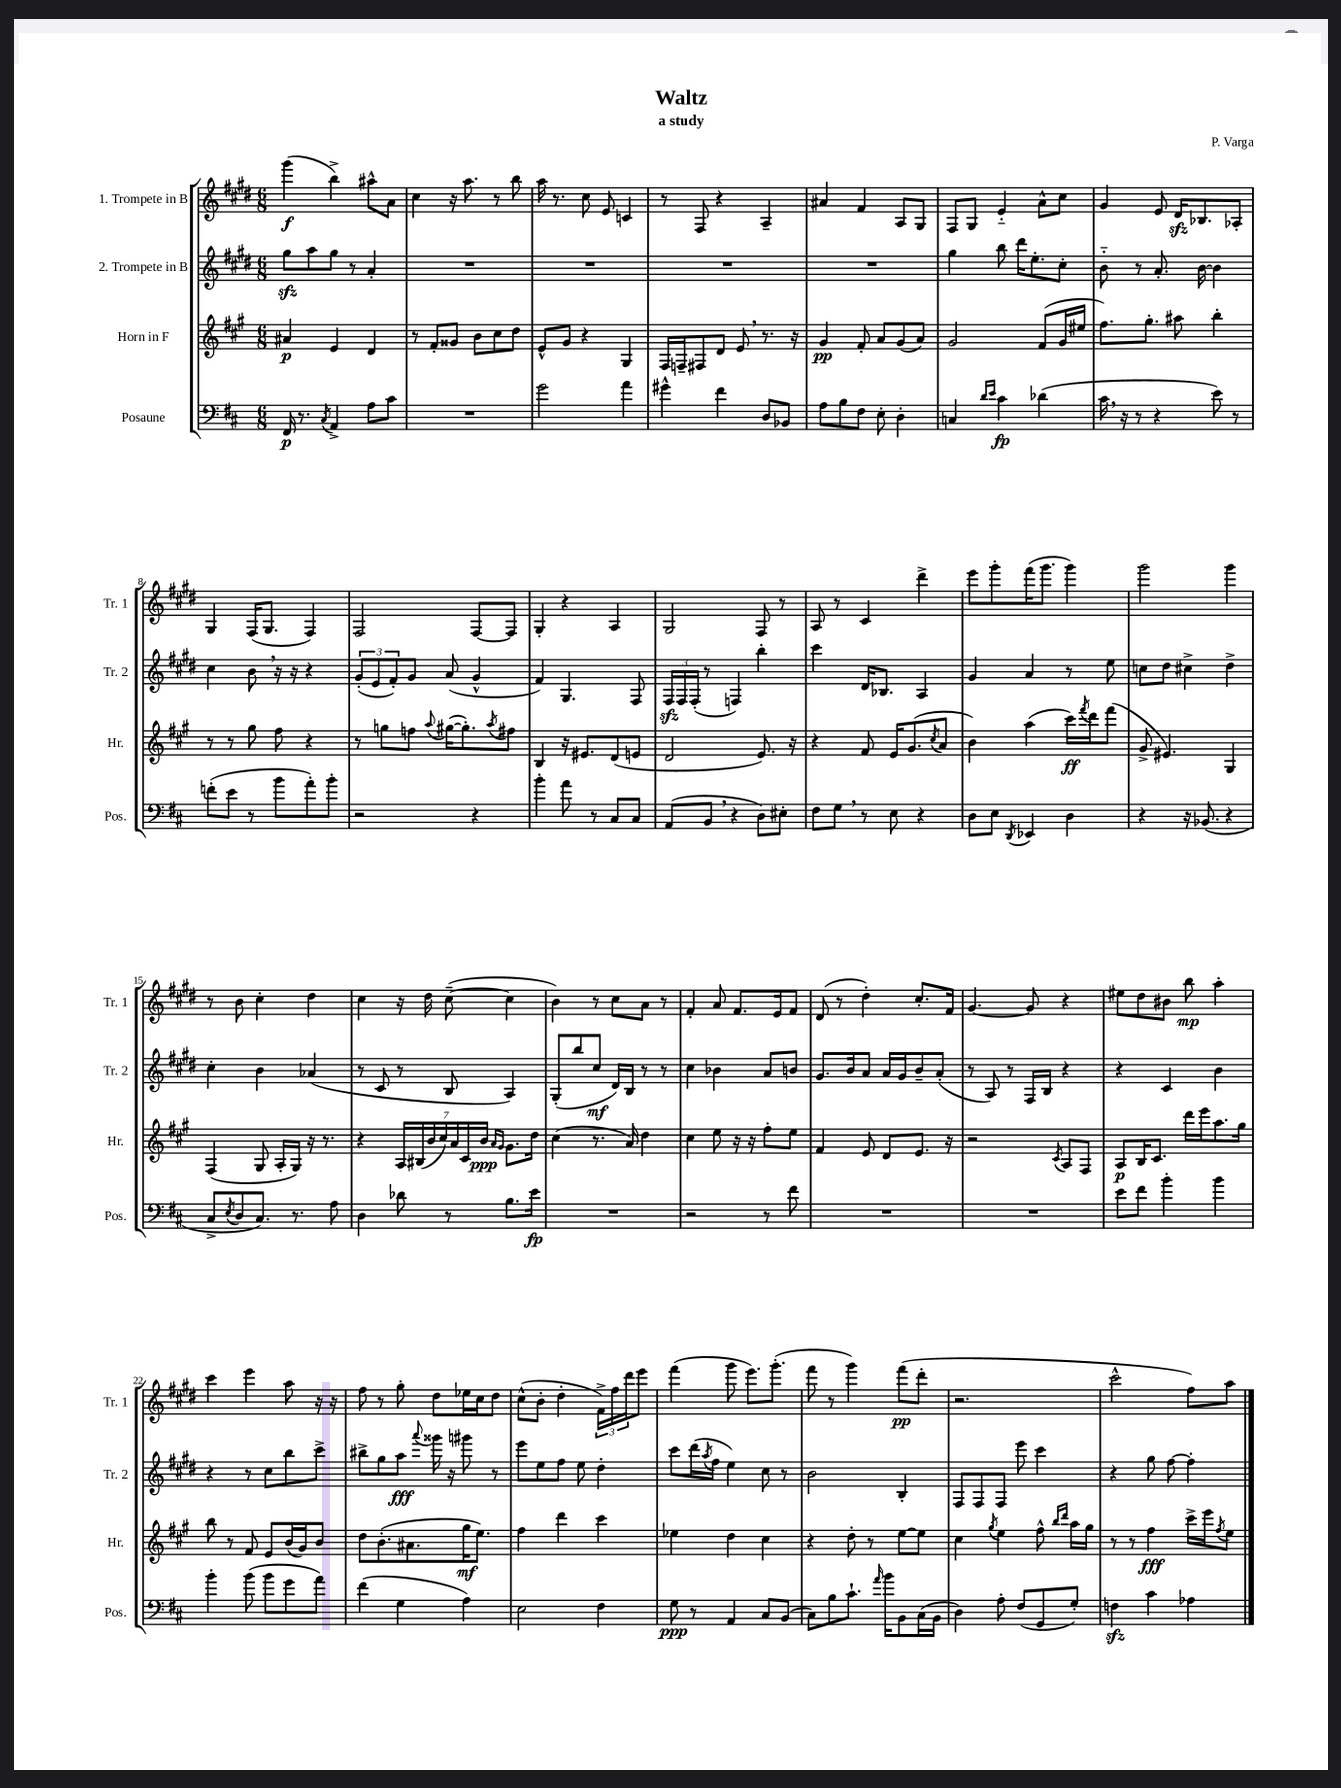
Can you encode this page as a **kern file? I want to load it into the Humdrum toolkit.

**kern	**kern	**kern	**kern
*staff4	*staff3	*staff2	*staff1
*clefF4	*clefG2	*clefG2	*clefG2
*k[f#c#]	*k[f#c#g#]	*k[f#c#g#d#]	*k[f#c#g#d#]
*M6/8	*M6/8	*M6/8	*M6/8
16FF#	4a#	8gg#	(4ggg#
8.r	.	.	.
.	.	8aa	.
8qC#	.	.	.
4AA^	4e	8gg#	4bb^)
.	.	8r	.
8A	4d	4a'	8aa#^^
8c#	.	.	8a
=	=	=	=
2.r	8r	2.r	4cc#
.	8f#'	.	.
.	8g##	.	16r
.	.	.	8.aa
.	8b	.	.
.	8cc#	.	8r
.	8dd	.	8bb
=	=	=	=
2g	8e^^	2.r	16aa
.	.	.	8.r
.	8g#	.	.
.	4r	.	8cc#
.	.	.	8e
4a	4G#	.	4c
=	=	=	=
4g#^^	16F#	2.r	8r
.	16F~	.	.
.	8F#	.	8F#
4f#	8d	.	4r
.	8e	.	.
8D	8.r	.	4A~
8BB-	.	.	.
.	16r	.	.
=	=	=	=
8A	4g#	2.r	4a#
8B	.	.	.
8F#	8f#'	.	4f#
8E'	8a	.	.
4D'	(8g#	.	8A
.	8a)	.	8G#
=	=	=	=
4C	2g#	4gg#	8F#
.	.	.	8G#
16qqd	.	.	.
16qqe	.	.	.
4c#	.	8bb	4e'~
.	.	16ddd#	.
.	.	8.ee'	.
(4d-	(8f#	.	8a^^
.	16g#	8cc#'	8cc#
.	16ee#	.	.
=	=	=	=
16c#	8.ff#)	8b'~	4g#
16r	.	.	.
8r	.	8r	.
.	8.gg#'	.	.
4r	.	8.a'	8e
.	8aa#	.	16d#
.	.	[16b	8.B-
8e)	4bb'	4b]	.
8r	.	.	8A-'
=	=	=	=
(8f'	8r	4cc#	4G#
8e	8r	.	.
8r	8gg#	8b	(16F#
.	.	.	8.G#
8b	8ff#	16r	.
.	.	16r	.
8a')	4r	4r	4F#)
8b'	.	.	.
=	=	=	=
2r	8r	(12g#'	2F#
.	.	12e	.
.	8gg	.	.
.	.	12f#')	.
.	8ff	8g#	.
.	8qqaa	.	.
.	([16gg#	(8a	.
.	8.gg#'])	.	.
4r	.	4g#^^	[8F#
.	8qaa	.	.
.	8ff#	.	8F#]
=	=	=	=
4b'	4B	4f#)	4G#'
8a	16r	4.G#	4r
.	8.e#	.	.
8r	.	.	.
8C#	(8d	.	4A
8C#	8e	8F#	.
=	=	=	=
(8AA	2d	24F#	2G#
.	.	24F#	.
.	.	(24F#'	.
8BB	.	8r	.
4r	.	4F)	.
8D)	8.e)	4bb'	8F#
8E#'	.	.	8r
.	16r	.	.
=	=	=	=
8F#	4r	4ccc#	8A
8G	.	.	8r
8r	8f#	16d#	4c#
.	.	8.B-	.
8E	16e	.	.
.	(8.g#	.	.
4r	.	4A	4ddd#^
.	8qcc#	.	.
.	8a	.	.
=	=	=	=
8D	4b)	4g#	8eee
8E	.	.	8ggg#'
8qDD	.	.	.
4EE-	(4aa	4a	(16fff#
.	.	.	8.ggg#
4D	16ccc#)	8r	4ggg#)
.	8qfff#	.	.
.	16ddd	.	.
.	(8fff#	8ee	.
=	=	=	=
4r	8g#^	8cc	2ggg#
.	4.e#)	8dd#	.
16r	.	4cc#^	.
(8.BB-	.	.	.
4r	4G#	4dd#^	4ggg#
=	=	=	=
8C#^	(4F#	4cc#'	8r
8qE	.	.	.
8D	.	.	8b
8.C#)	8G#	4b	4cc#'
.	16A'	.	.
8.r	16G#)	.	.
.	16r	(4a-	4dd#
.	8.r	.	.
8A	.	.	.
=	=	=	=
4D	4r	8r	4cc#
.	.	8c#	.
8d-	28A	8r	16r
.	(28B#	.	.
.	.	.	16dd#
.	28b	.	.
.	28cc#)	.	.
8r	.	8B	([8cc#~
.	28a	.	.
.	28c#	.	.
.	28b	.	.
.	16qqa	.	.
.	16qqg#	.	.
8.B	8.g#	4A)	4cc#]
16e	16dd	.	.
=	=	=	=
2.r	(4cc#	(8G#'	4b)
.	.	8bb	.
.	8.r	8cc#	8r
.	.	16d#)	8cc#
.	16a)	16B	.
.	4dd	8r	8a
.	.	8r	8r
=	=	=	=
2r	4cc#	4cc#	4f#'
.	8ee	4b-	8a
.	16r	.	8.f#
.	16r	.	.
8r	8ff#'	8a	.
.	.	.	16e
8f#	8ee	8b	8f#
=	=	=	=
2.r	4f#	8.g#	(8d#
.	.	.	8r
.	.	16b	.
.	8e	8a	4dd#')
.	8d	16a	.
.	.	16g#	.
.	8.e	8b~	8.cc#'
.	.	(8a'	.
.	16r	.	16f#
=	=	=	=
2.r	2r	8r	[4.g#
.	.	8A)	.
.	.	8r	.
.	.	16F#	8g#]
.	.	16B	.
.	8qc#	.	.
.	8A	4r	4r
.	8F#	.	.
=	=	=	=
8e	8A	4r	8ee#
8f#	16B	.	8dd#
.	8.c#	.	.
4b'	.	4c#	8b#
.	16ddd	.	8bb
.	16eee	.	.
4b	8.aa	4b	4aa'
.	16gg#	.	.
=	=	=	=
4b'	8bb	4r	4ccc#
.	8r	.	.
(8b	8f#	8r	4eee
8b	8e	8cc#	.
8g	(16b	8bb	8aa
.	16g#)	.	.
8a)	8b	8ccc#^	16r
.	.	.	16r
=	=	=	=
(4f#	8dd	8bb#^	8ff#
.	(8.b'	8gg#	8r
4G	.	8aa	8gg#'
.	8.a#	.	.
.	.	8qqaaa	.
.	.	16ggg##	8dd#
.	.	16r	.
4A)	16gg#	8ggg#	16ee-
.	8.ee)	.	16cc#
.	.	8r	8dd#
=	=	=	=
2E	4ff#	8eee	(8cc#^^
.	.	8ee	8b'
.	4ddd	8ff#	4dd#'
.	.	8ee	.
4F#	4ccc#	4dd#'	24f#^)
.	.	.	24ff#
.	.	.	24ddd#
.	.	.	8eee
=	=	=	=
8G	4ee-	8ccc#	(4fff#
8r	.	(16ddd#	.
.	.	8qaa	.
.	.	16ff#	.
4AA	4dd	4ee)	8ggg#
.	.	.	8.eee)
8C#	4cc#	8cc#	.
.	.	.	(8.ggg#'
(8BB	.	8r	.
=	=	=	=
8C#)	4r	2b	8fff#
8B	.	.	8r
8.c#`	8dd'	.	4ggg#)
.	8r	.	.
16qqa	.	.	.
16b	.	.	.
8BB	[8ee	4B'	(8fff#
(16C#	8ee]	.	8ddd#'
16BB	.	.	.
=	=	=	=
4D)	4cc#	8F#	2.r
.	.	8F#	.
.	8qgg#	.	.
8A'	4ee	8F#	.
(8F#	.	8eee	.
8GG	8ff#^^	4ccc#	.
.	16qqbb	.	.
.	16qqddd	.	.
8G')	16aa	.	.
.	16gg#	.	.
=	=	=	=
4F	8r	4r	2ccc#^^
.	8r	.	.
4c#	4ff#	8gg#	.
.	.	[8ff#	.
4A-	16ccc#^	4ff#']	8ff#)
.	16eee	.	.
.	8qff#	.	.
.	8ee	.	8aa
==	==	==	==
*-	*-	*-	*-
